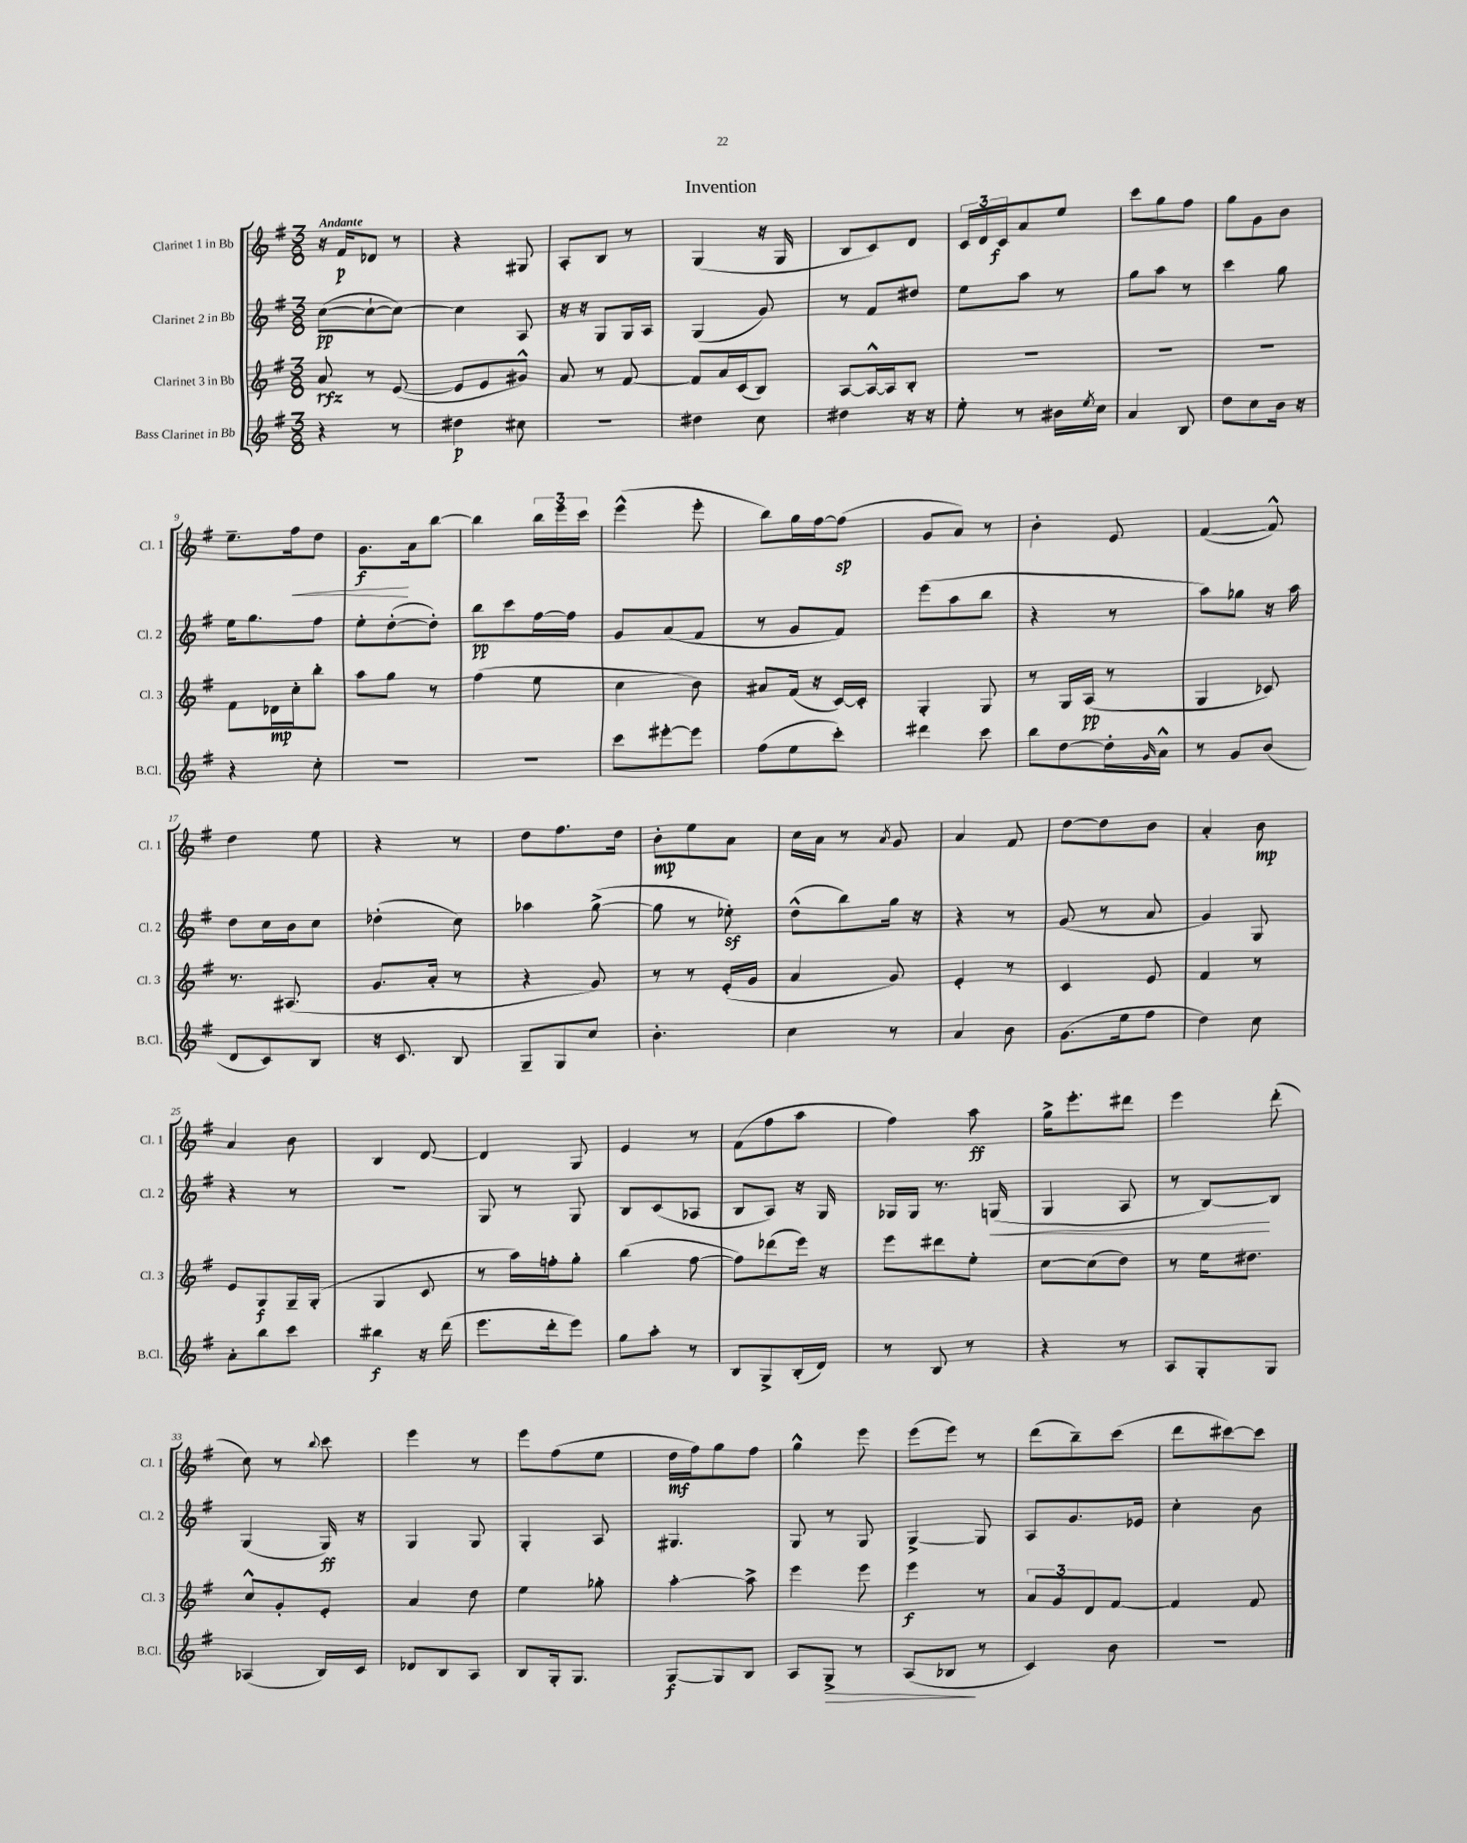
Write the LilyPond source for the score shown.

\header { title = "Invention" }
<<
\new StaffGroup <<
\new Staff = "s0" \with { instrumentName = "Clarinet 1 in Bb" shortInstrumentName = "Cl. 1" } {
    \clef treble \key g \major \numericTimeSignature \time 3/8 \tempo "Andante"
    r16 fis'16\p des'8 r8 |
    r4 gis8 |
    a8-. b8 r8 |
    g4( r16 g16 |
    b8 c'8) d'8 |
    \tuplet 3/2 { c'16 d'16 c'16\f } a'8 e''8 |
    c'''8 g''8 fis''8 |
    g''8 g'8 b'8 |
    e''8.-- fis''16\< d''8 |
    g'8.\f\! a'16 b''8~ |
    b''4 \tuplet 3/2 { b''16 e'''16 c'''16 } |
    e'''4-^( e'''8-. |
    b''8) g''16 fis''16~ fis''8\sp( |
    g'8 a'8) r8 |
    b'4-. e'8 |
    fis'4~( fis'8-^) |
    d''4 e''8 |
    r4 r8 |
    d''8 fis''8. d''16 |
    b'8-.\mp e''8 a'8 |
    c''16 a'16 r8 \acciaccatura { a'8 } g'8 |
    a'4 fis'8 |
    d''8~ d''8 b'8 |
    a'4-. b'8\mp |
    a'4 b'8 |
    b4 d'8~ |
    d'4 g8 |
    e'4 r8 |
    fis'8( fis''8 a''8 |
    fis''4) a''8\ff |
    g''16-> e'''8.-. dis'''8 |
    e'''4 d'''8-.( |
    c''8) r8 \appoggiatura { b''8 } c'''8 |
    e'''4 r8 |
    e'''8 fis''8( e''8 |
    d''16\mf fis''16) g''8 fis''8 |
    g''4-^ e'''8 |
    e'''8( e'''8) r8 |
    d'''8( b''8--) c'''8( |
    d'''8 cis'''8~) cis'''8 \bar "|." |
}
\new Staff = "s1" \with { instrumentName = "Clarinet 2 in Bb" shortInstrumentName = "Cl. 2" } {
    \clef treble \key g \major \numericTimeSignature \time 3/8
    c''8~\pp( c''8~-! c''8~) |
    c''4 a8 |
    r16 r16 g8 g16 a16 |
    g4( g'8) |
    r8 fis'8 dis''8 |
    e''8 a''8 r8 |
    g''8 a''8 r8 |
    c'''4 g''8 |
    e''16 g''8. fis''8 |
    e''8-. d''8~-.( d''8-.) |
    b''8\pp c'''8 fis''16~ fis''16 |
    g'8 a'8( fis'8 |
    r8 g'8 fis'8) |
    e'''8( a''8 b''8 |
    r4 r8 |
    a''8) ges''8 r16 a''16 |
    d''8 c''16 b'16 c''8 |
    des''4-.( c''8) |
    aes''4 g''8~->( |
    g''8 r8 ees''8-.\sf) |
    d''8-^( b''8) g''16 r16 |
    r4 r8 |
    g'8( r8 a'8 |
    g'4) g8 |
    r4 r8 |
    R4. |
    g8 r8 g8 |
    b8 c'8( aes8 |
    b8 a8) r16 g16 |
    ges16 ges16 r8. g16\<( |
    g4 a8 |
    r8 b8~\!) b8 |
    g4( g16\ff) r16 |
    g4 g8 |
    g4-. a8 |
    gis4. |
    g8 r8 g8 |
    g4~-> g8 |
    a8 g'8. ees'16 |
    c''4-. b'8 \bar "|." |
}
\new Staff = "s2" \with { instrumentName = "Clarinet 3 in Bb" shortInstrumentName = "Cl. 3" } {
    \clef treble \key g \major \numericTimeSignature \time 3/8
    a'8\rfz r8 e'8~( |
    e'8 e'8 gis'8-^) |
    a'8 r8 fis'8~ |
    fis'8 a'16 c'16( b8) |
    a8~ a16~-^ a16 b8-. |
    R4. |
    R4. |
    R4. |
    fis'8 des'16\mp c''16-. b''8-. |
    a''8 g''8 r8 |
    fis''4( e''8 |
    c''4 b'8) |
    ais'8 fis'16( r16 c'16~) c'16-. |
    g4-. g8 |
    r8 g16 a16\pp( r8 |
    g4 ces'8) |
    r8. ais8.( |
    g'8. a'16-. r8 |
    r4 g'8) |
    r8 r8 e'16-.( g'16 |
    a'4 g'8) |
    e'4-. r8 |
    c'4 e'8 |
    fis'4 r8 |
    e'8 g8\f g16-- g16-.( |
    g4 c'8 |
    r8 a''16) f''16-. g''8-. |
    b''4( fis''8~ |
    fis''8) des'''8( e'''16) r16 |
    e'''8 dis'''8 e''8-. |
    c''8~ c''8( d''8) |
    r8 e''16 dis''8. |
    c''8-^ g'8-. e'8-. |
    a'4 d''8 |
    e''4 ges''8-. |
    a''4~-. a''8-> |
    e'''4 e'''8 |
    e'''4\f r8 |
    \tuplet 3/2 { a'8 g'8 d'8 } fis'8~ |
    fis'4 fis'8 \bar "|." |
}
\new Staff = "s3" \with { instrumentName = "Bass Clarinet in Bb" shortInstrumentName = "B.Cl." } {
    \clef treble \key g \major \numericTimeSignature \time 3/8
    r4 r8 |
    dis''4\p cis''8 |
    R4. |
    dis''4 c''8 |
    dis''4 r16 r16 |
    e''8-. r8 bis'16 \acciaccatura { e''8 } c''16 |
    a'4 b8 |
    d''8 c''8 b'16 r16 |
    r4 c''8-. |
    R4. |
    R4. |
    c'''8 eis'''8~-. eis'''8 |
    fis''8( e''8 c'''8-.) |
    dis'''4 c'''8 |
    b''8 d''8~ d''16-. \grace { g'16 } a'16-^ |
    r8 g'8 b'8( |
    d'8 c'8) b8 |
    r16 c'8. b8 |
    g8-- g8 c''8 |
    b'4.-. |
    c''4 r8 |
    a'4 b'8 |
    g'8.( e''16 fis''8 |
    d''4) c''8 |
    a'8-. b''8 c'''8 |
    bis''4\f r16 d'''16( |
    e'''8. d'''16-. e'''8) |
    g''8 a''8-. r8 |
    b8 g8-> b16-.( d'16) |
    r8 b8 r8 |
    r4 r8 |
    a8 g8-. g8 |
    aes4( b16) c'16 |
    des'8 b8 a8 |
    b8 g16-. g8. |
    g8~\f g8 b8 |
    a8 g8->\> r8 |
    a8( bes8\! r8 |
    c'4) b'8 |
    r4. \bar "|." |
}
>>
>>
